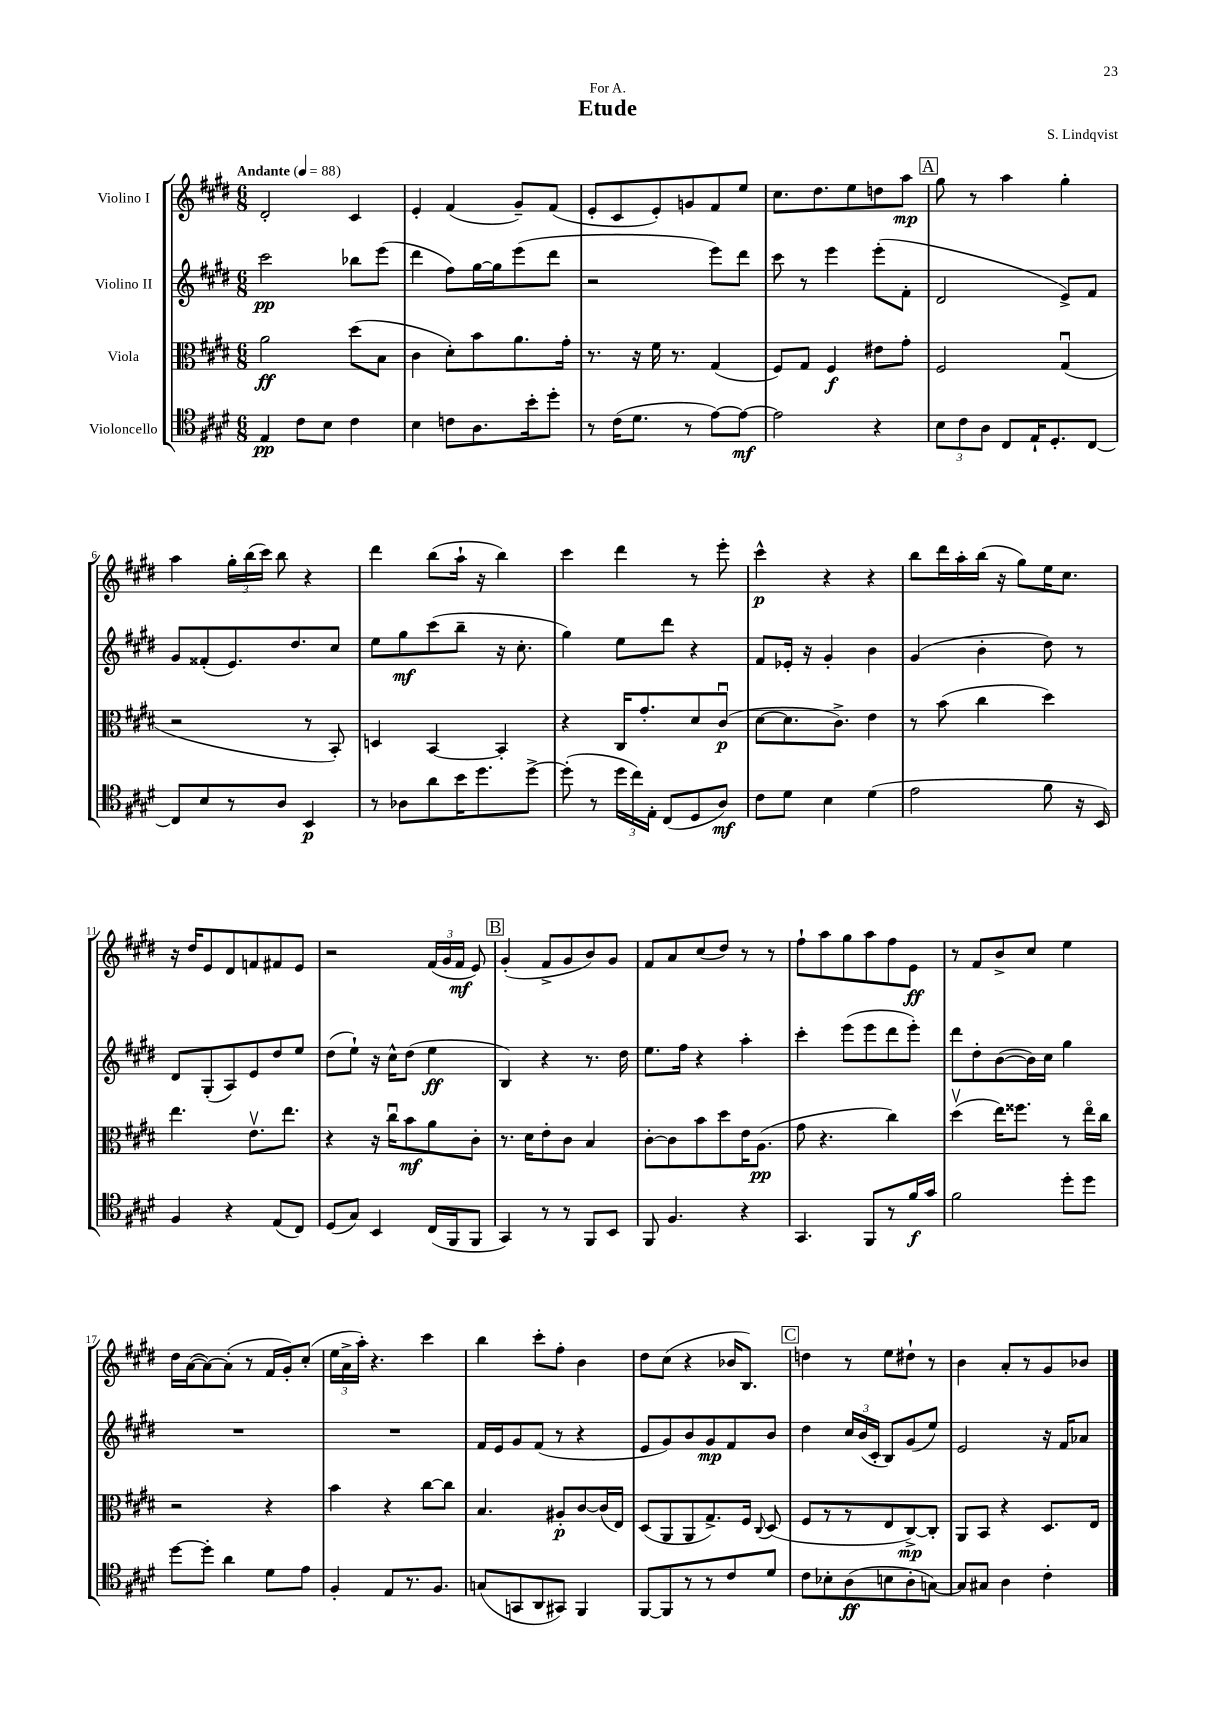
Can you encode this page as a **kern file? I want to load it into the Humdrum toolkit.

**kern	**kern	**kern	**kern
*staff4	*staff3	*staff2	*staff1
*clefC4	*clefC3	*clefG2	*clefG2
*k[f#c#g#d#]	*k[f#c#g#d#]	*k[f#c#g#d#]	*k[f#c#g#d#]
*M6/8	*M6/8	*M6/8	*M6/8
*MM88	*MM88	*MM88	*MM88
4E/	2a\	2ccc#\	2d#'/
8c#\L	.	.	.
8B\J	.	.	.
4c#\	(8dd#\L	8bb-\L	4c#/
.	8B\J	(8eee\J	.
=	=	=	=
4B\	4c#\	4ddd#\	4e'/
8c\L	8d#'\L)	8ff#\L)	(4f#/
8.A\	8b\	[16gg#\L	.
.	.	16gg#\]J	.
.	8.a\	(8eee\	8g#~/L)
16b'\k	.	.	.
8dd#'\J	.	8ddd#\J	(8f#/J
.	16g#'\Jk	.	.
=	=	=	=
8r	8.r	2r	8e'/L
(16c#\LK	.	.	8c#/
8.d#\J	16r	.	.
.	16f#\	.	8e'/)
.	8.r	.	.
8r	.	.	8g/
[8e\L)	(4G#/	8eee\L)	8f#/
8e\_J	.	8ddd#\J	8ee/J
=	=	=	=
2e\]	8F#/L)	8ccc#\	8.cc#\L
.	8G#/J	8r	.
.	.	.	8.dd#\
.	4F#/	4eee\	.
.	.	.	8ee\
4r	8e#\L	(8eee'\L	8dd\
.	8g#'\J	8f#'\J	8aa\J
=	=	=	=
12B\L	2F#/	2d#/	8gg#\
12c#\	.	.	.
.	.	.	8r
12A\J	.	.	.
8C#/L	.	.	4aa\
16E`/K	.	.	.
8.D#'/	.	.	.
.	(4G#u/	8e^/L)	4gg#'\
[8C#/J	.	8f#/J	.
=	=	=	=
8C#/]L	2r	8g#/L	4aa\
8B/	.	(8f##'/	.
8r	.	8.e/)	24gg#'\LL
.	.	.	(24bb\
.	.	.	24ccc#\JJ)
8A/J	.	.	8bb\
.	.	8.dd#/	.
4BB/	8r	.	4r
.	8BB'/)	8cc#/J	.
=	=	=	=
8r	4D/	8ee\L	4ddd#\
8A-\L	.	8gg#\	.
8a\	[4BB/	(8ccc#\	(8bb\L
16b\K	.	8bb~\J	16aa`\Jk
8.dd#\	.	.	16r
.	4BB'/]	16r	4bb\)
.	.	8.cc#'\	.
[8dd#^\J	.	.	.
=	=	=	=
(8dd#'\]	4r	4gg#\)	4ccc#\
8r	.	.	.
24dd#\LL	16C#/LK	8ee\L	4ddd#\
24cc#\)	.	.	.
.	8.g#'/	.	.
24E'\JJ	.	.	.
(8C#/L	.	8ddd#\J	.
8D#/	8d#/	4r	8r
8A/J)	(8c#u/J	.	8eee'\
=	=	=	=
8c#\L	[8d#\L	8f#/L	4ccc#^^\
8d#\J	8.d#\]	16e-'/Jk	.
.	.	16r	.
4B\	.	4g#'/	4r
.	8.c#^\J)	.	.
(4d#\	4e\	4b\	4r
=	=	=	=
2e\	8r	(4g#/	8bb\L
.	(8b\	.	16ddd#\L
.	.	.	16aa'\
.	4cc#\	4b'\	(16bb\JJ
.	.	.	16r
.	.	.	8gg#\L)
8f#\	4dd#\)	8dd#\)	16ee\K
.	.	.	8.cc#\J
16r	.	8r	.
16BB/)	.	.	.
=	=	=	=
4F#/	4.ee\	8d#/L	16r
.	.	.	16dd#/LK
.	.	(8G#'/	8e/
4r	.	8A/)	8d#/
.	8.ev\L	8e/	8f/
(8E/L	.	8dd#/	8f#/
.	8.ee\J	.	.
8C#/J)	.	8ee/J	8e/J
=	=	=	=
(8D#/L	4r	(8dd#\L	2r
8G#/J)	.	8ee`\J)	.
4BB/	16r	16r	.
.	16cc#u\LK	16cc#^^\LK	.
.	8b\	(8dd#\J	.
(16C#/LL	8a\	4ee\	(24f#/LL
.	.	.	24g#/
16FF#/J	.	.	.
.	.	.	24f#/JJ
8FF#/J	8c#'\J	.	8e/)
=	=	=	=
4GG#/)	8.r	4B/)	(4g#'/
.	16d#\LK	.	.
8r	8e'\	4r	8f#^/L
8r	8c#\J	.	8g#/
8FF#/L	4B/	8.r	8b/)
8BB/J	.	.	8g#/J
.	.	16dd#\	.
=	=	=	=
8FF#/	[8c#'\L	8.ee\L	8f#/L
4.F#/	8c#\]	.	8a/
.	.	16ff#\Jk	.
.	8b\	4r	(8cc#/
.	8dd#\	.	8dd#/J)
4r	16e\K	4aa'\	8r
.	(8.A\J	.	.
.	.	.	8r
=	=	=	=
4.GG#/	8g#\	4ccc#'\	8ff#`\L
.	4.r	.	8aa\
.	.	(8eee\L	8gg#\
8FF#/L	.	8eee\	8aa\
8r	4cc#\)	8ddd#\	8ff#\
16f#/L	.	8eee'\J)	8e\J
16g#/JJ	.	.	.
=	=	=	=
2f#\	(4dd#v\	8ddd#\L	8r
.	.	8dd#'\	8f#/L
.	16ee\LK)	([8b\	8b^/
.	8.ff##\J	.	.
.	.	16b\]L)	8cc#/J
.	.	16cc#\JJ	.
8dd#'\L	8r	4gg#\	4ee\
8dd#\J	16eeo\LL	.	.
.	16cc#\JJ	.	.
=	=	=	=
[8dd#\L	2r	2.r	16dd#\LL
.	.	.	([16a\J
8dd#'\]J	.	.	8a\_)
4a\	.	.	(8a'\]J
.	.	.	8r
8d#\L	4r	.	16f#/LL
.	.	.	16g#'/J)
8e\J	.	.	(8cc#'/J
=	=	=	=
4F#'/	4b\	2.r	24ee\LL
.	.	.	24a^\
.	.	.	24aa'\JJ)
.	.	.	4.r
8E/L	4r	.	.
8.r	.	.	.
.	[8cc#\L	.	4ccc#\
8.F#/J	.	.	.
.	8cc#\]J	.	.
=	=	=	=
(8G/L	4.B/	16f#/LL	4bb\
.	.	16e/J	.
8GG/	.	8g#/	.
8AA/	.	(8f#/J	8ccc#'\L
8GG#/J)	8A#'/L	8r	8ff#'\J
4FF#/	[8c#/	4r	4b\
.	(16c#/]L	.	.
.	16E/JJ)	.	.
=	=	=	=
[8FF#/L	(8D#/L	8e/L	8dd#\L
8FF#/]	8AA/	8g#/)	(8cc#\J
8r	8AA/	8b/	4r
8r	8.G#^/)	8g#/	.
8c#/	.	8f#/	16b-/LK
.	16F#/Jk	.	8.B/J)
.	8qqC#/	.	.
8d#/J	(8D#/	8b/J	.
=	=	=	=
8c#\L	8F#/L	4dd#\	4dd\
8B-'\	8r	.	.
(8A\	8r	24cc#/LL	8r
.	.	(24b/	.
.	.	24c#'/JJ	.
8B\	8E/	8B/L)	8ee\L
8A'\	[8C#^/)	(8g#/	8dd#`\J
[8G\J)	8C#'/]J	8ee/J)	8r
=	=	=	=
8G/]L	8AA/L	2e/	4b\
8G#/J	8BB/J	.	.
4A\	4r	.	8a'/L
.	.	.	8r
4c#'\	8.D#/L	16r	8g#/
.	.	16f#/LK	.
.	.	8a-/J	8b-/J
.	16E/Jk	.	.
==	==	==	==
*-	*-	*-	*-
